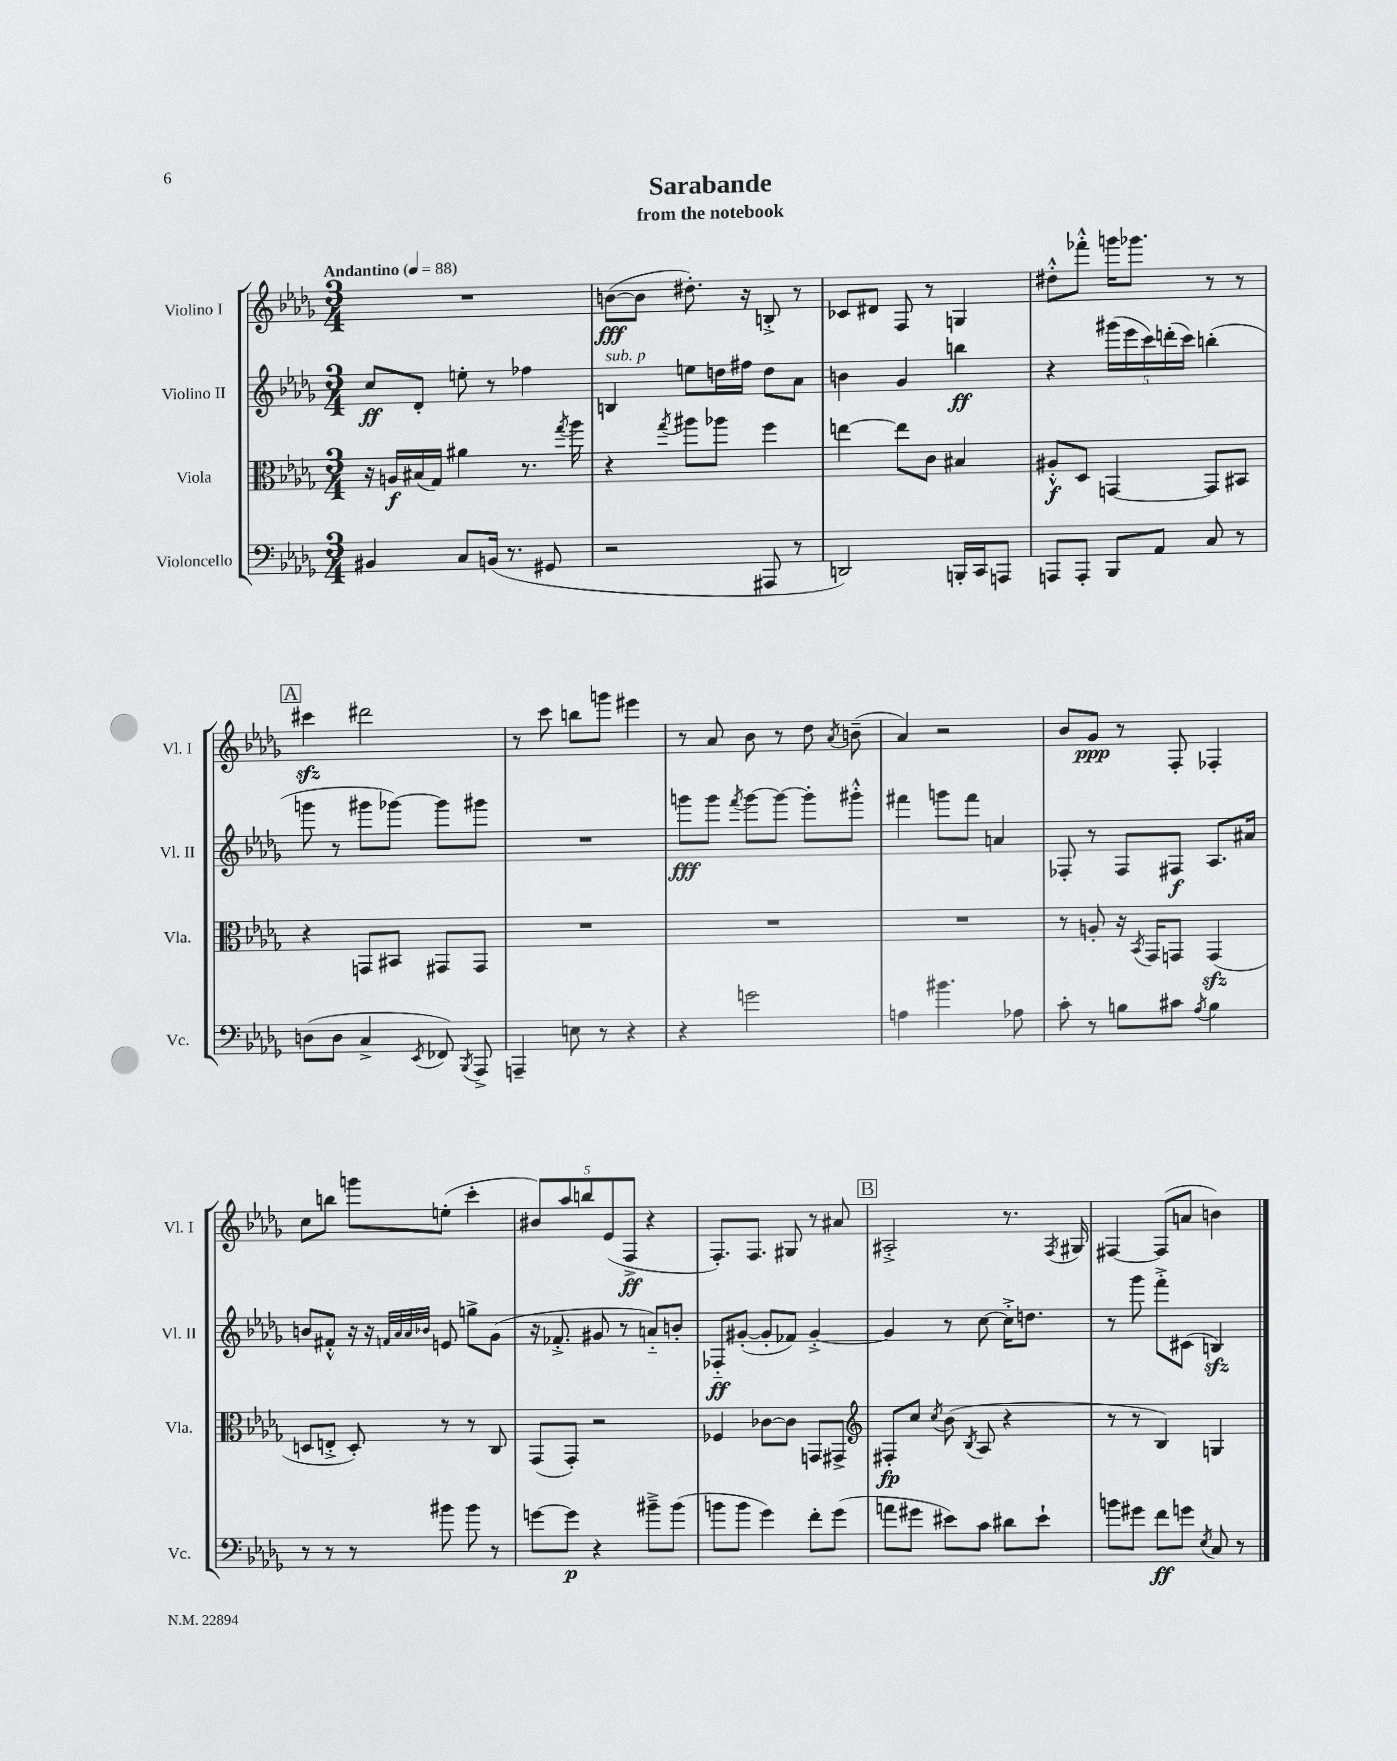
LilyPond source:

\header { title = "Sarabande" subtitle = "from the notebook" }
<<
\new StaffGroup <<
\new Staff = "s0" \with { instrumentName = "Violino I" shortInstrumentName = "Vl. I" } {
    \clef treble \key des \major \numericTimeSignature \time 3/4 \tempo "Andantino" 4 = 88
    \autoBeamOff R2. |
    b'8[~\fff( b'8] dis''8.-.) r16 b8-.-> r8 |
    ces'8[ dis'8] f8 r8 g4 |
    dis''8[-.-^ fes'''8]-.-^ g'''16[ ges'''8.] r8 r8 |
    \mark \markup { \box "A" } cis'''4\sfz dis'''2 |
    r8 c'''8 b''8[ g'''8] eis'''4 |
    r8 aes'8 bes'8 r8 des''8 \acciaccatura { aes'8 } b'8--( |
    aes'4) r2 |
    bes'8[ ges'8]\ppp r8 f8-. fes4-. |
    c''8[ b''8] g'''8[ e''8]-.( c'''4-. |
    \tuplet 5/4 { bis'8[) aes''8 b''8 ees'8( f8]->\ff } r4 |
    f8.[-.) f8.] gis8 r8 ais'8 |
    \mark \markup { \box "B" } ais2-.-> r8. \acciaccatura { f8 } gis16 |
    fis4~ fis8[( a'8] b'4) \bar "|." |
}
\new Staff = "s1" \with { instrumentName = "Violino II" shortInstrumentName = "Vl. II" } {
    \clef treble \key des \major \numericTimeSignature \time 3/4
    \autoBeamOff c''8[\ff des'8]-. e''8-. r8 fes''4 |
    b4^\markup { \italic "sub. p" } e''8[ d''16 fis''16] d''8[ aes'8] |
    b'4 ges'4 b''4\ff |
    r4 \tuplet 5/4 { gis'''16[( ees'''16 c'''16) d'''16-.( c'''16]) } b''4-.( |
    \mark \markup { \box "A" } g'''8 r8 gis'''8[ ges'''8]~) ges'''8[ gis'''8] |
    R2. |
    g'''8[\fff g'''8] \acciaccatura { f'''8 } g'''8[~ g'''8]~ g'''8[-. gis'''8]-.-^ |
    fis'''4 g'''8[ fis'''8] a'4 |
    fes8-. r8 fes8[ fis8]\f aes8.[ ais'16] |
    b'8[ fis'8]-.-^ r16 r16 \grace { f'32[ aes'32 aes'32 bes'32] } e'8 g''8[-> ges'8]( |
    r16 fes'8.-.-> gis'8 r8 a'8[-_) b'8]-. |
    fes8[-_\ff gis'8]~-.( gis'8[-. fes'8]) gis'4~-.-> |
    \mark \markup { \box "B" } gis'4 r8 c''8~ c''16[-.-> d''8.] |
    r8 ges'''8 f'''8[-.-> cis'8]( b4\sfz) \bar "|." |
}
\new Staff = "s2" \with { instrumentName = "Viola" shortInstrumentName = "Vla." } {
    \clef alto \key des \major \numericTimeSignature \time 3/4
    \autoBeamOff r16 a16[\f bis16( ges16]) ais'4 r8. \acciaccatura { ges''8 } aes''16 |
    r4 \acciaccatura { ges''8 } ais''8[ aes''8] f''4 |
    e''4~ e''8[ c'8] bis4 |
    ais8[-.-^\f des8] g,4~ g,8[ bis,8] |
    \mark \markup { \box "A" } r4 g,8[ bis,8] gis,8[ gis,8] |
    R2. |
    R2. |
    R2. |
    r8 a8-. r16 \acciaccatura { bes,8 } ges,16[ g,8] g,4\sfz( |
    d8[ e8]-.-> d8-.) r8 r8 c8 |
    ges,8[( ges,8]-.) r2 |
    fes4 ces'8[~ ces'8] g,8[ gis,8]-> |
    \mark \markup { \box "B" } \clef treble fis8[-.\fp c''8] \acciaccatura { c''8 } bes'8( \acciaccatura { bes8 } aes8 r4 |
    r8 r8 bes4) g4 \bar "|." |
}
\new Staff = "s3" \with { instrumentName = "Violoncello" shortInstrumentName = "Vc." } {
    \clef bass \key des \major \numericTimeSignature \time 3/4
    \autoBeamOff bis,4 c8[ b,16]( r8. gis,8 |
    r2 ais,,8 r8 |
    d,2) b,,16[-. c,16 a,,8] |
    a,,8[ a,,8]-. bes,,8[ aes,8] c8 r8 |
    \mark \markup { \box "A" } d8[( d8] c4-> \acciaccatura { ees,8 } fes,8) \acciaccatura { bes,,8 } aes,,8-> |
    a,,4-- e8 r8 r4 |
    r4 g'2 |
    a4 bis'4. aes8 |
    c'8-. r8 b8[ cis'8] \acciaccatura { aes8 } b4 |
    r8 r8 r8 bis'8 bis'8 r8 |
    g'8[~ g'8]\p r4 bis'8[---> bis'8]( |
    b'8[ b'8] ges'4) f'8[-. ges'8]( |
    \mark \markup { \box "B" } a'8[ gis'8] eis'8[) c'8] dis'8[ eis'8]-! |
    b'8[ gis'8] f'8[\ff g'8] \acciaccatura { ees8 } c8 r8 \bar "|." |
}
>>
>>
\layout { \context { \Score \remove "Bar_number_engraver" } }
